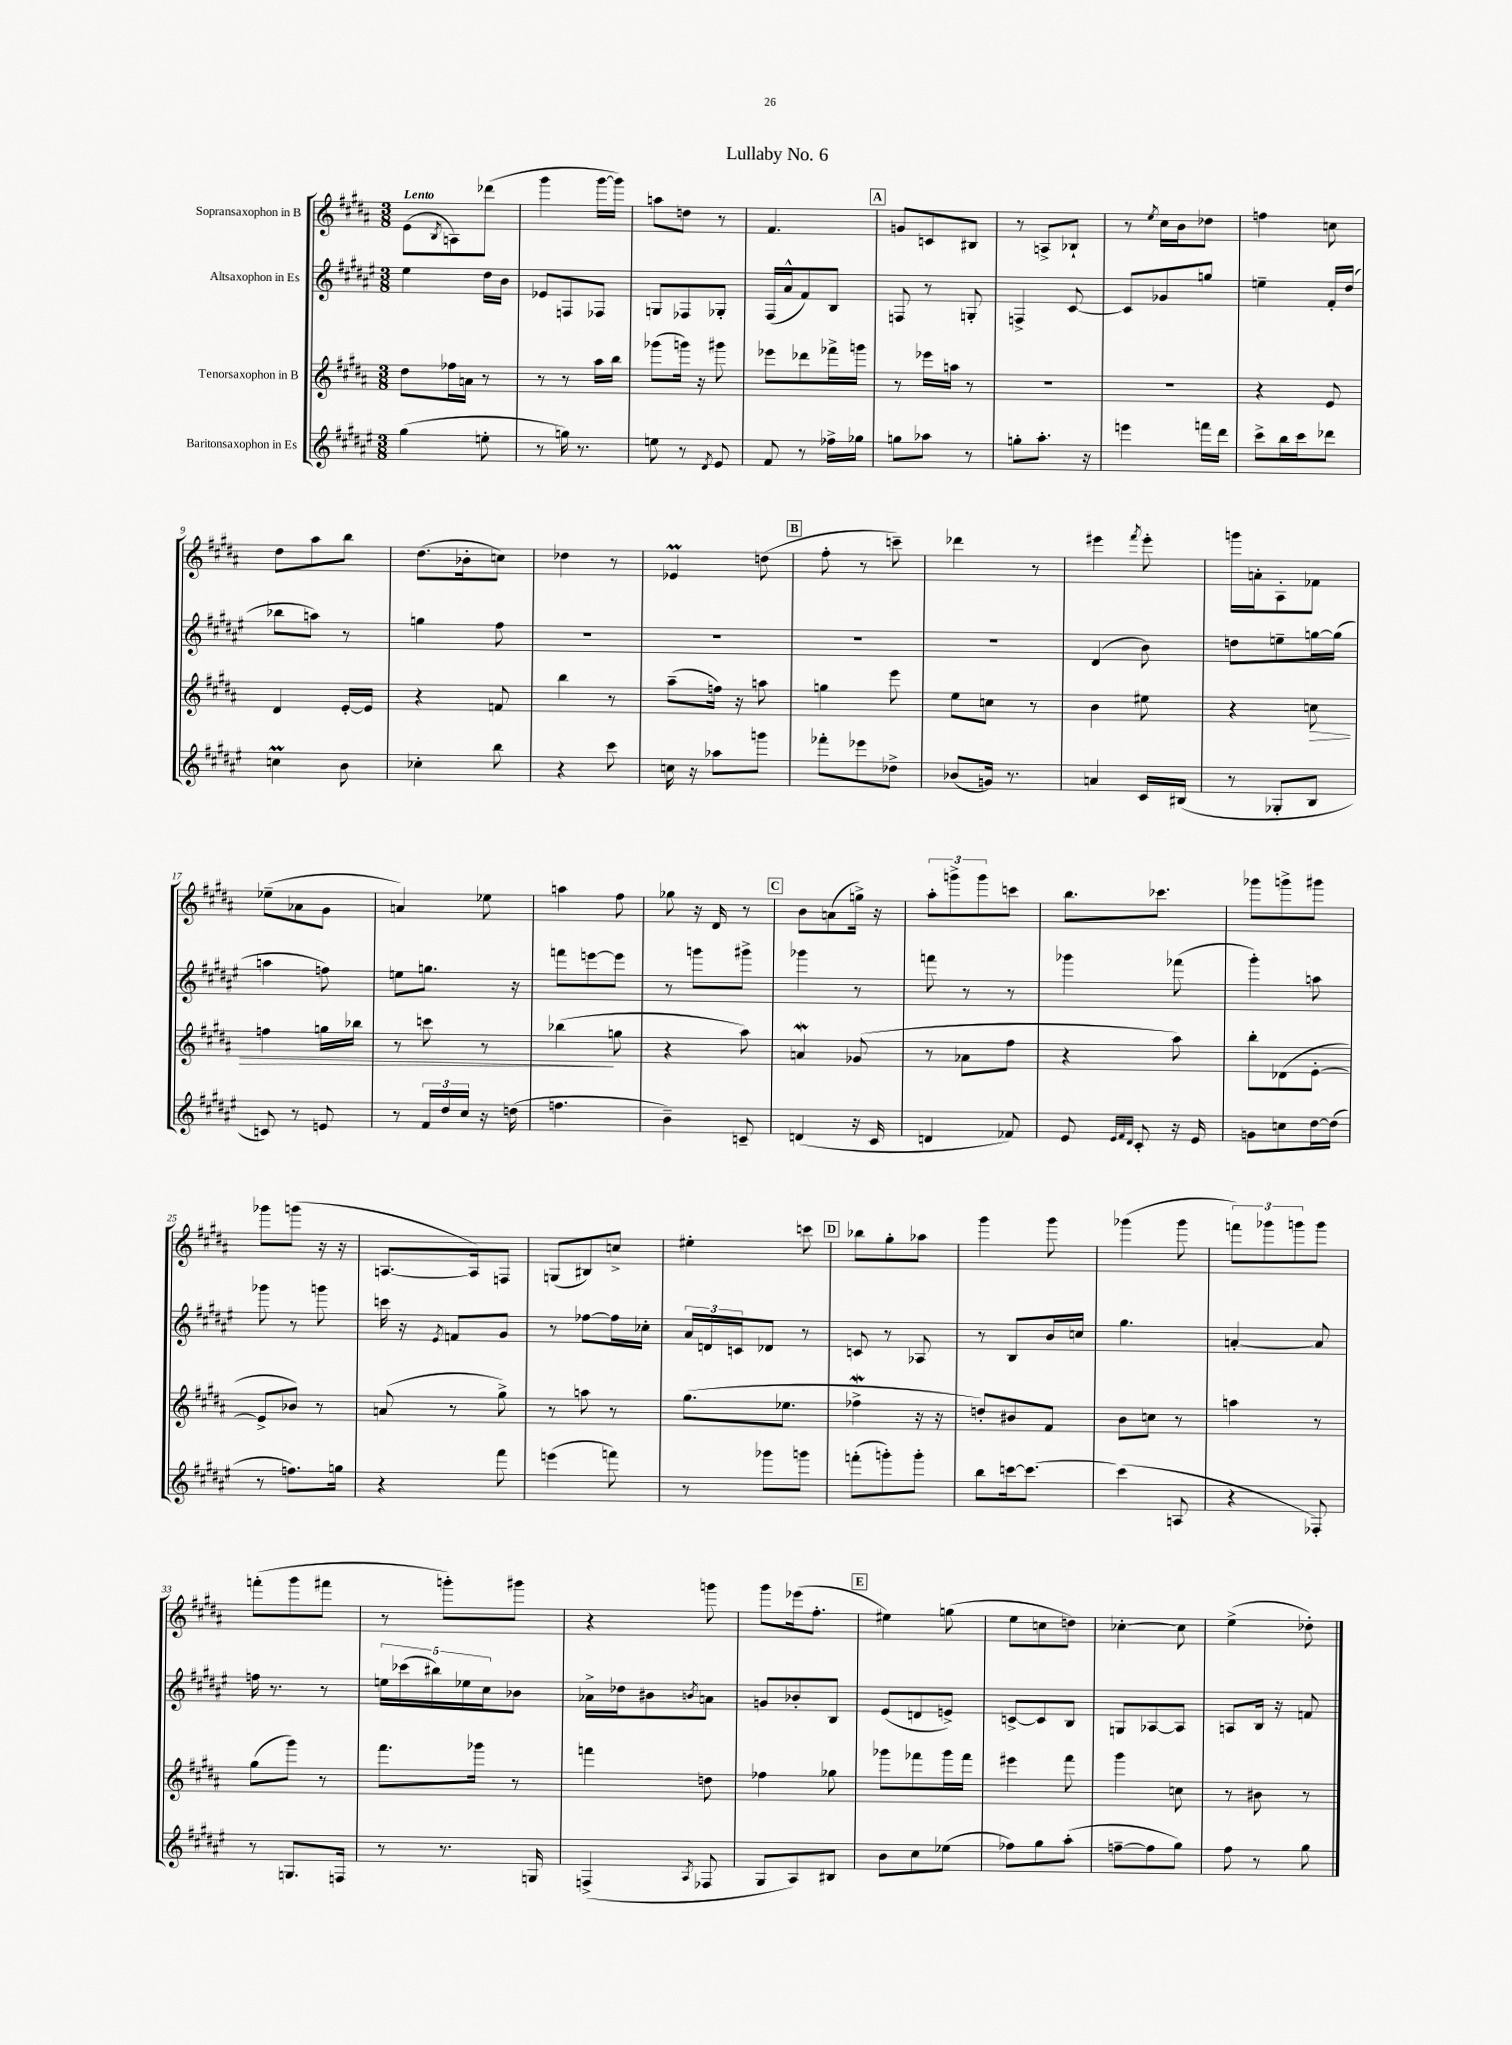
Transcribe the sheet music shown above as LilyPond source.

\header { title = "Lullaby No. 6" }
<<
\new StaffGroup <<
\new Staff = "s0" \with { instrumentName = "Sopransaxophon in B" } {
    \clef treble \key b \major \numericTimeSignature \time 3/8 \tempo "Lento"
    e'8( \acciaccatura { b8 } a8) des'''8( |
    gis'''4 gis'''16~ gis'''16) |
    a''8 d''8 r8 |
    fis'4. |
    \mark \markup { \box "A" } g'8 c'8 bis8 |
    r8 a8-> bes8-! |
    r8 \acciaccatura { e''8 } cis''16 b'16 des''8 |
    f''4 c''8 |
    dis''8 ais''8 b''8 |
    dis''8.( bes'16-. c''8) |
    des''4 r8 |
    ees'4\prall d''8( |
    \mark \markup { \box "B" } fis''8-. r8 c'''8--) |
    des'''4 r8 |
    eis'''4 \acciaccatura { fis'''8 } eis'''8-. |
    g'''16 a'16-. ais8-. fes'8 |
    ees''8--( aes'8 gis'8 |
    a'4) ees''8 |
    a''4 fis''8 |
    ges''8 r16 dis'16 r8 |
    \mark \markup { \box "C" } b'8 a'8( g''16->) r16 |
    \tuplet 3/2 { ais''8-. g'''8-> g'''8 } c'''8 |
    b''8. ces'''8. |
    ges'''8 g'''8-> gis'''8 |
    ges'''8 g'''8( r16 r16 |
    a8.~ a16) f8 |
    g8( bis8) c''8-> |
    eis''4-. c'''8 |
    \mark \markup { \box "D" } bes''8 gis''8-. aes''8 |
    gis'''4 gis'''8 |
    ges'''4( ges'''8 |
    \tuplet 3/2 { f'''8) ges'''8 g'''8 } g'''8 |
    f'''8-.( gis'''8 fis'''8 |
    r8 g'''8-.) gis'''8 |
    r4 g'''8 |
    gis'''8 ees'''16( fis''8.-. |
    \mark \markup { \box "E" } eis''4) g''8( |
    e''8 c''8 d''8) |
    ces''4~-. ces''8 |
    e''4->( des''8-.) \bar "|." |
}
\new Staff = "s1" \with { instrumentName = "Altsaxophon in Es" } {
    \clef treble \key fis \major \numericTimeSignature \time 3/8
    eis''4 dis''16 b'16 |
    ees'8 f8 fes8 |
    g8 fes8 ges8-. |
    fis16( ais'16-^ fis'8) b8 |
    \mark \markup { \box "A" } f8 r8 g8-. |
    f4-> cis'8~ |
    cis'8 ges'8 g''8 |
    e''4-- fis'16-. dis''16( |
    bes''8 a''8) r8 |
    g''4 fis''8 |
    R4. |
    R4. |
    \mark \markup { \box "B" } R4. |
    R4. |
    dis'4( b'8) |
    d''8 e''8-- g''16~ g''16( |
    a''4 f''8) |
    e''8 g''8. r16 |
    f'''8 e'''8~ e'''8 |
    r8 g'''8 gis'''8-> |
    \mark \markup { \box "C" } ges'''4 r8 |
    f'''8 r8 r8 |
    ges'''4 fes'''8( |
    gis'''4-.) a''8 |
    ges'''8 r8 g'''8 |
    c'''16 r16 \acciaccatura { eis'8 } f'8 gis'8 |
    r8 fes''8~ fes''16 ces''16-. |
    \tuplet 3/2 { ais'16 d'16 c'16 } des'8 r8 |
    \mark \markup { \box "D" } c'8 r8 aes8 |
    r8 b8 b'16 c''16 |
    gis''4. |
    a'4~-. a'8 |
    f''16 r8. r8 |
    \tuplet 5/4 { e''16 ces'''16( bis''16) ees''16 cis''16 } bes'8 |
    aes'16-> des''16 bis'8 \acciaccatura { b'8 } a'8 |
    g'8 bes'8-. b8 |
    \mark \markup { \box "E" } eis'8( d'8 e'8->) |
    c'8~-> c'8 b8 |
    g8 aes8~ aes8 |
    a8 b16 r16 f'8 \bar "|." |
}
\new Staff = "s2" \with { instrumentName = "Tenorsaxophon in B" } {
    \clef treble \key b \major \numericTimeSignature \time 3/8
    dis''8 fes''16 a'16 r8 |
    r8 r8 ais''16 b''16 |
    ges'''8( g'''16) r16 gis'''8 |
    ees'''8 des'''8 fes'''16-> g'''16 |
    \mark \markup { \box "A" } r8 ees'''16 a''16 r8 |
    R4. |
    R4. |
    r4 e'8 |
    dis'4 e'16~-. e'16 |
    r4 f'8 |
    b''4 r8 |
    ais''8--( f''16) r16 a''8 |
    \mark \markup { \box "B" } g''4 e'''8 |
    e''8 c''8 r8 |
    b'4 eis''8 |
    r4 c''8\> |
    f''4 g''16 bes''16 |
    r8 c'''8 r8 |
    bes''4\!( g''8 |
    r4 ais''8) |
    \mark \markup { \box "C" } a'4\mordent ges'8( |
    r8 aes'8 fis''8 |
    r4 ais''8) |
    b''8-. des'8( e'8~-. |
    e'8-> bes'8) r8 |
    a'8( r8 gis''8->) |
    r8 a''8 r8 |
    gis''8.( ees''8. |
    \mark \markup { \box "D" } fes''4->\mordent r16 r16 |
    d''8-.) bis'8 fis'8 |
    b'8 c''8 r8 |
    a''4 r8 |
    gis''8( gis'''8) r8 |
    fis'''8. ges'''16 r8 |
    f'''4 d''8 |
    fes''4 ges''8 |
    \mark \markup { \box "E" } ges'''8 fes'''8 ges'''16 fes'''16 |
    eis'''4 fis'''8 |
    gis'''4 c''8 |
    r8 bis'8 r8 \bar "|." |
}
\new Staff = "s3" \with { instrumentName = "Baritonsaxophon in Es" } {
    \clef treble \key fis \major \numericTimeSignature \time 3/8
    gis''4( e''8-. |
    r8 g''16) r8. |
    e''8 r8 \acciaccatura { dis'8 } eis'8 |
    fis'8 r8 fes''16-> ges''16 |
    \mark \markup { \box "A" } g''8 aes''8 r8 |
    g''8-. ais''8.-. r16 |
    e'''4 f'''16 dis'''16 |
    cis'''8-> b''16 cis'''16 des'''8 |
    c''4\prall b'8 |
    ces''4-. b''8 |
    r4 cis'''8 |
    c''16 r16 aes''8 g'''8 |
    \mark \markup { \box "B" } fes'''8-. ees'''8 des''8-> |
    bes'8( g'16) r8. |
    a'4 cis'16 bis16( |
    r8 ges8-. b8 |
    c'8) r8 e'8 |
    r8 \tuplet 3/2 { fis'16 dis''16 cis''16 } r16 d''16( |
    f''4. |
    b'4--) c'8-- |
    \mark \markup { \box "C" } d'4( r16 cis'16 |
    d'4 fes'8) |
    eis'8 \grace { eis'32 fis'32 dis'32 } cis'8-. r16 eis'16 |
    g'8 c''8 dis''16~ dis''16( |
    r8 f''8.) g''16 |
    r4 fis'''8 |
    e'''4( f'''8) |
    r8 ges'''8 g'''8 |
    \mark \markup { \box "D" } f'''8-.( g'''8-.) g'''8-. |
    b''8 c'''16~ c'''8.~ |
    c'''4( a8 |
    r4 fes8-.) |
    r8 g8. f16 |
    r8 r8. g16 |
    f4->( \acciaccatura { ais8 } fes8 |
    gis8 ais8) bis8 |
    \mark \markup { \box "E" } b'8 cis''8 ees''8( |
    fes''8) gis''8 ais''8-.( |
    f''8~-- f''8 gis''8) |
    fis''8 r8 gis''8 \bar "|." |
}
>>
>>
